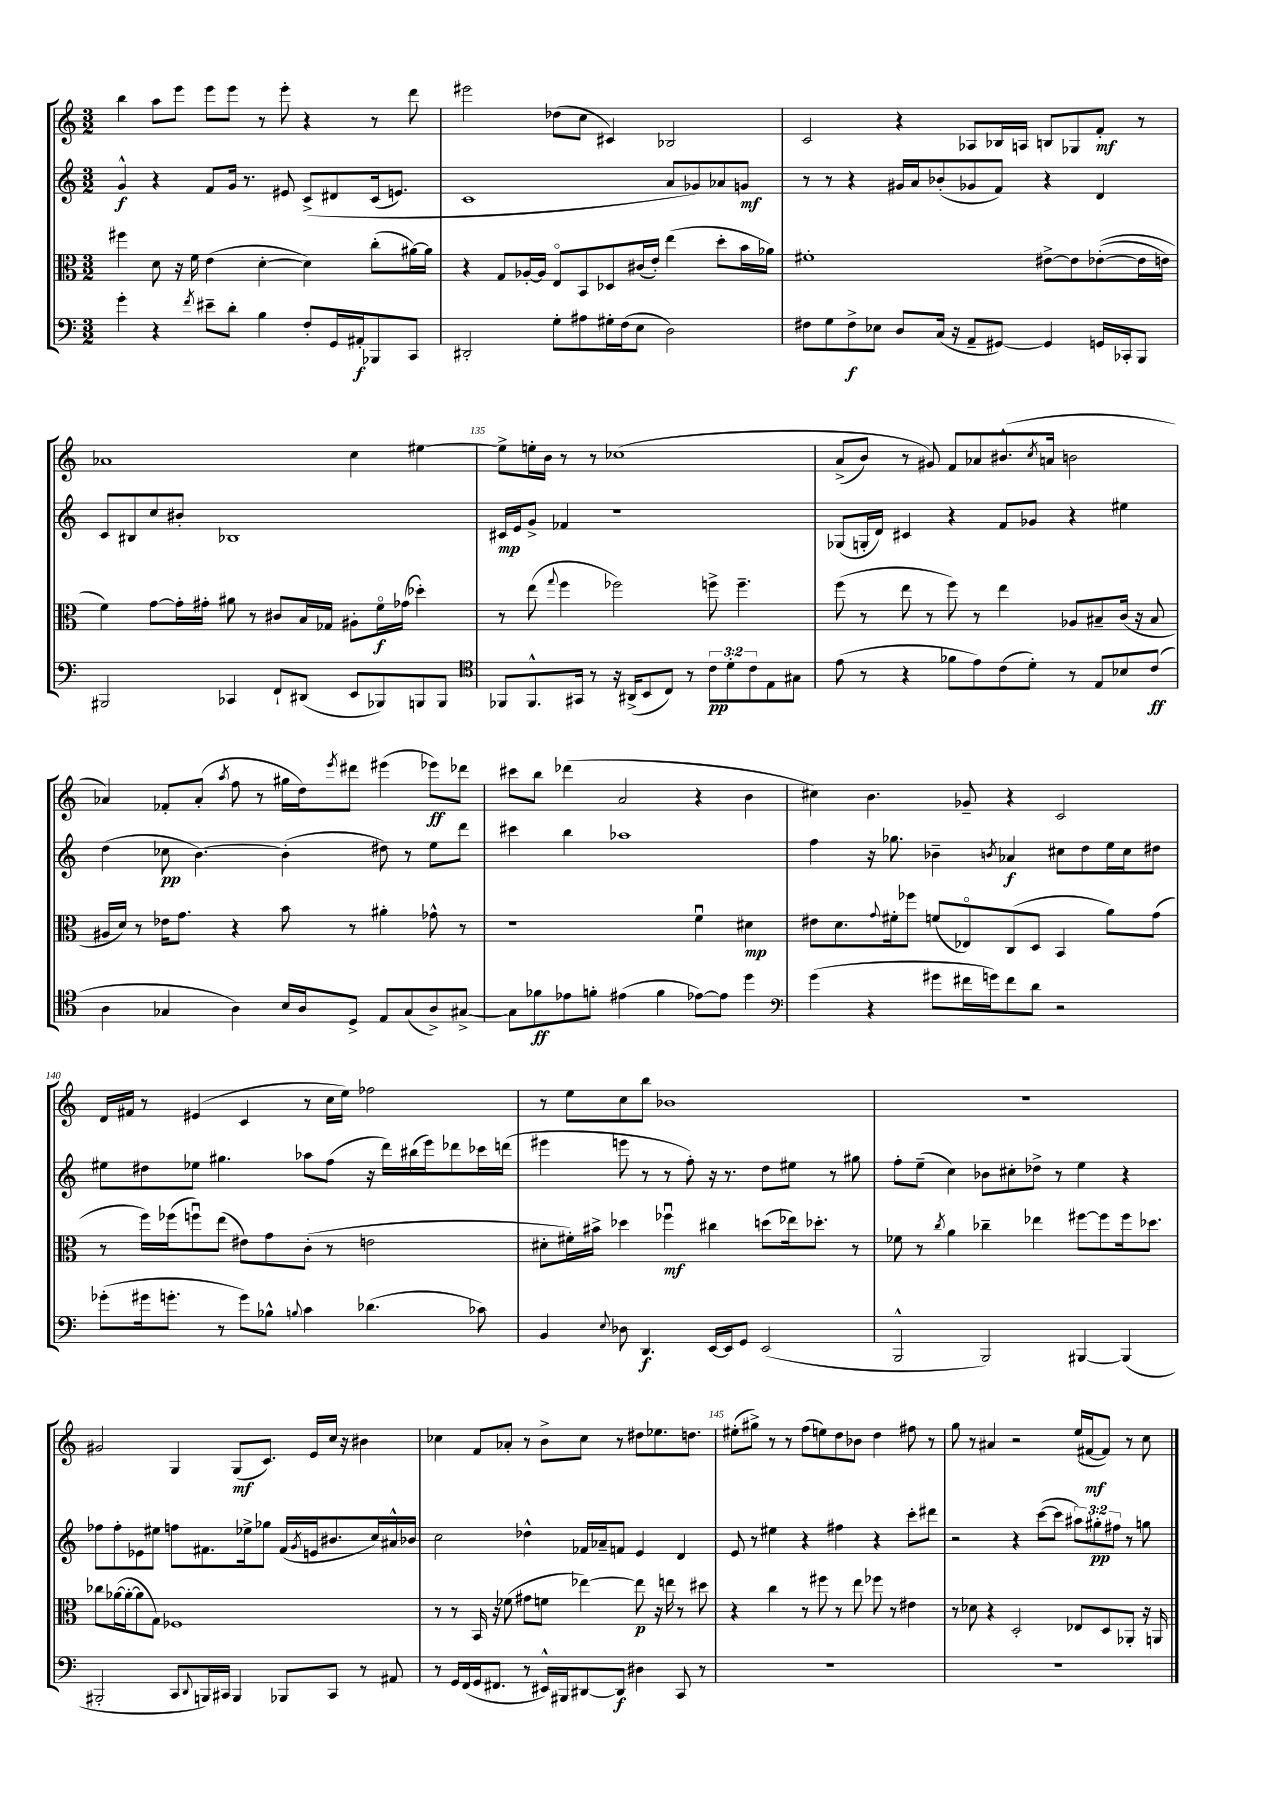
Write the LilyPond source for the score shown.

<<
\new StaffGroup <<
\new Staff = "s0" {
    \clef treble \key c \major \numericTimeSignature \time 3/2
    b''4 a''8 e'''8 e'''8 e'''8 r8 e'''8-. r4 r8 d'''8 |
    eis'''2 des''8( c''8 cis'4) bes2 |
    c'2 r4 aes8 bes16 a16 b8 ges8 f'8-.\mf r8 |
    aes'1 c''4 eis''4~ |
    eis''8-> e''16-. b'16 r8 r8 ces''1\( |
    a'8->( b'8) r8 gis'8\) f'8 aes'8 bis'8.-^( \acciaccatura { c''8 } a'16 b'2 |
    aes'4) fes'8-. aes'8-.( \acciaccatura { a''8 } f''8 r8 gis''16 d''16) \acciaccatura { e'''8 } dis'''8 eis'''4( ees'''8\ff) des'''8 |
    cis'''8 b''8 des'''4( a'2 r4 b'4 |
    cis''4) b'4. ges'8-- r4 c'2 |
    d'16 fis'16 r8 eis'4( c'4 r8 c''16 e''16) fes''2 |
    r8 e''8 c''8 b''8 bes'1 |
    R1. |
    gis'2 g4 g8\mf( c'8.) e'16 c''16 r16 bis'4 |
    ces''4 f'8 aes'8-. r8 b'8-> ces''8 r8 dis''8 ees''8. d''8. |
    eis''8-.( gis''8->) r8 r8 f''8( e''8) d''8 bes'8 d''4 fis''8 r8 |
    g''8 r8 ais'4 r2 e''16( fis'16~\mf fis'8) r8 c''8 \bar "|." |
}
\new Staff = "s1" {
    \clef treble \key c \major \numericTimeSignature \time 3/2 \override Staff.TupletNumber.text = #tuplet-number::calc-fraction-text
    g'4-^\f r4 f'8 g'16 r8. eis'8 c'8->\( dis'8 c'16( e'8.) |
    c'1 a'8 ges'8\) aes'8 g'8\mf |
    r8 r8 r4 gis'16 a'16 bes'8-.( ges'8 f'8) r4 d'4 |
    c'8 bis8 c''8 bis'8-. bes1 |
    cis'16\mp e'16 g'8-> fes'4 r1 |
    ges8( g16-. d'16) cis'4 r4 f'8 ges'8 r4 eis''4 |
    d''4( ces''8\pp b'4.~) b'4-.( dis''8) r8 e''8 d'''8 |
    cis'''4 b''4 aes''1 |
    f''4 r16 ges''8. bes'4-- \acciaccatura { b'8 } aes'4\f cis''8 d''8 e''16 cis''16 dis''8 |
    eis''8 dis''8 ees''8 gis''4. aes''8 f''8( r16 d'''16) bis''16( e'''16) des'''8 ces'''16 d'''16( |
    eis'''4 e'''8 r8 r8 f''8-.) r16 r8. d''8 eis''8 r8 gis''8 |
    f''8-. e''8--( c''4) bes'8 cis''8-. des''8-> r8 e''4 r4 |
    fes''8 fes''8-. ees'8 eis''8 f''8 fis'8. ees''16-> ges''8 fis'16( \acciaccatura { g'8 } e'16 bis'8. c''16) ais'16-^ bes'16 |
    c''2 des''4-^ fes'16 aes'16-- f'8 e'4 d'4 |
    e'8 r8 eis''4 r4 fis''4 r4 c'''8-. dis'''8 |
    r2 r4 c'''8~( c'''8 \tuplet 3/2 { ais''8) gis''8-.\pp fis''8 } r8 g''8 \bar "|." |
}
\new Staff = "s2" {
    \clef alto \key c \major \numericTimeSignature \time 3/2
    fis''4 d'8 r16 f'16 e'4( d'4~-. d'4) c''8-.( ais'16~) ais'16 |
    r4 g8 aes16~-. aes16 e8\flageolet b,8 des8 cis'16( e'16-.) e''4( d''8-. b'16 aes'16) |
    fis'1-. eis'8~-> eis'8 ees'8~-.(\( ees'16 e'16) |
    f'4\) g'8~ g'16-. gis'16-. ais'8 r8 cis'8 b16 ges16 ais8-. f'16\flageolet\f ges'16( des''4-.) |
    r8 e''8( \appoggiatura { g''8 } f''4 fes''2) f''8-> f''4.-- |
    f''8( r8 e''8 r8 f''8) r8 e''4 aes8 bis8-- c'16( r16 bis8 |
    ais16 d'16) r8 ees'16 g'8. r4 b'8 r8 ais'4-. ges'8-^ r8 |
    r1 f'4\downbow dis'4\mp |
    eis'8 d'8. \appoggiatura { g'8 } fis'16-. fes''8 f'8( ees8\flageolet) c8( d8 b,4 a'8) g'8( |
    r8 f''16) fes''16( f''8\downbow) e''8( eis'8) g'8 c'8-.( r8 e'2 |
    dis'8-. fis'16-.) bis'16-> des''4 fes''4\downbow\mf cis''4 d''8( ees''16) des''8.-. r8 |
    fes'8 r8 \acciaccatura { c''8 } a'4 ces''4-- ees''4 fis''8~ fis''8 fis''16 des''8. |
    ces''8 aes'16~( aes'16~-. aes'8 g8) fes1 |
    r8 r8 b,16 r16 fes'8( gis'8 f'8 ees''4~) ees''8\p r16 e''16 r8 dis''8 |
    r4 c''4 r8 fis''8 r8 e''8 fes''8 r8 eis'4 |
    r8 des'8 r4 d2-. ees8 d8 aes,8-. r16 a,16 \bar "|." |
}
\new Staff = "s3" {
    \clef bass \key c \major \numericTimeSignature \time 3/2 \override Staff.TupletNumber.text = #tuplet-number::calc-fraction-text
    g'4-. r4 \acciaccatura { f'8 } eis'8-- d'8-. b4 f8-. g,16 ais,16-.\f bes,,8 c,8 |
    dis,2-. g8-. ais8 gis16-. f16( e8 d2) |
    fis8 g8 fis8->\f ees8 d8 c16( r16 a,8-- gis,8~) gis,4 g,16 ces,16-. b,,8 |
    bis,,2 ces,4 f,8-! dis,8( e,8 bes,,8) b,,8 b,,8 |
    \clef tenor fes,8 fes,8.-^ gis,16 r8 r16 ais,16->( b,8 c8) r8 \tuplet 3/2 { c'8\pp d'8-. c'8 } e8 gis8 |
    e'8( r8 r4 fes'8 e'8) c'8( d'8-.) r8 e8 bes8 c'8\ff( |
    a4 ges4 a4) b16 a16 d8-> e8 ges8( a8->) gis8~-> |
    gis8 fes'8\ff ees'8 f'8-. eis'4( f'4 ees'8~) ees'8 d''4 |
    \clef bass g'4( r4 gis'8 fis'16 g'16) fis'8 d'8 r2 |
    ges'8-.( gis'16 g'8.-. r8 g'8) bes8-^ \appoggiatura { b8 } c'4 des'4.( ces'8) |
    b,4 \appoggiatura { e8 } des8 d,4.\f e,16~ e,16 g,8 e,2( |
    b,,2-^ b,,2) bis,,4~ bis,,4( |
    bis,,2-. c,8 \appoggiatura { d,8 } b,,16) cis,16 b,,4 bes,,8 cis,8 r8 ais,8 |
    r8 g,16 f,16( g,16 fis,8. r8 eis,16-^) bis,,16 dis,8~ dis,8\f dis4 c,8 r8 |
    R1. |
    R1. \bar "|." |
}
>>
>>
\layout { \context { \Score currentBarNumber = #131 \override BarNumber.break-visibility = ##(#f #t #t) barNumberVisibility = #(every-nth-bar-number-visible 5) } }
